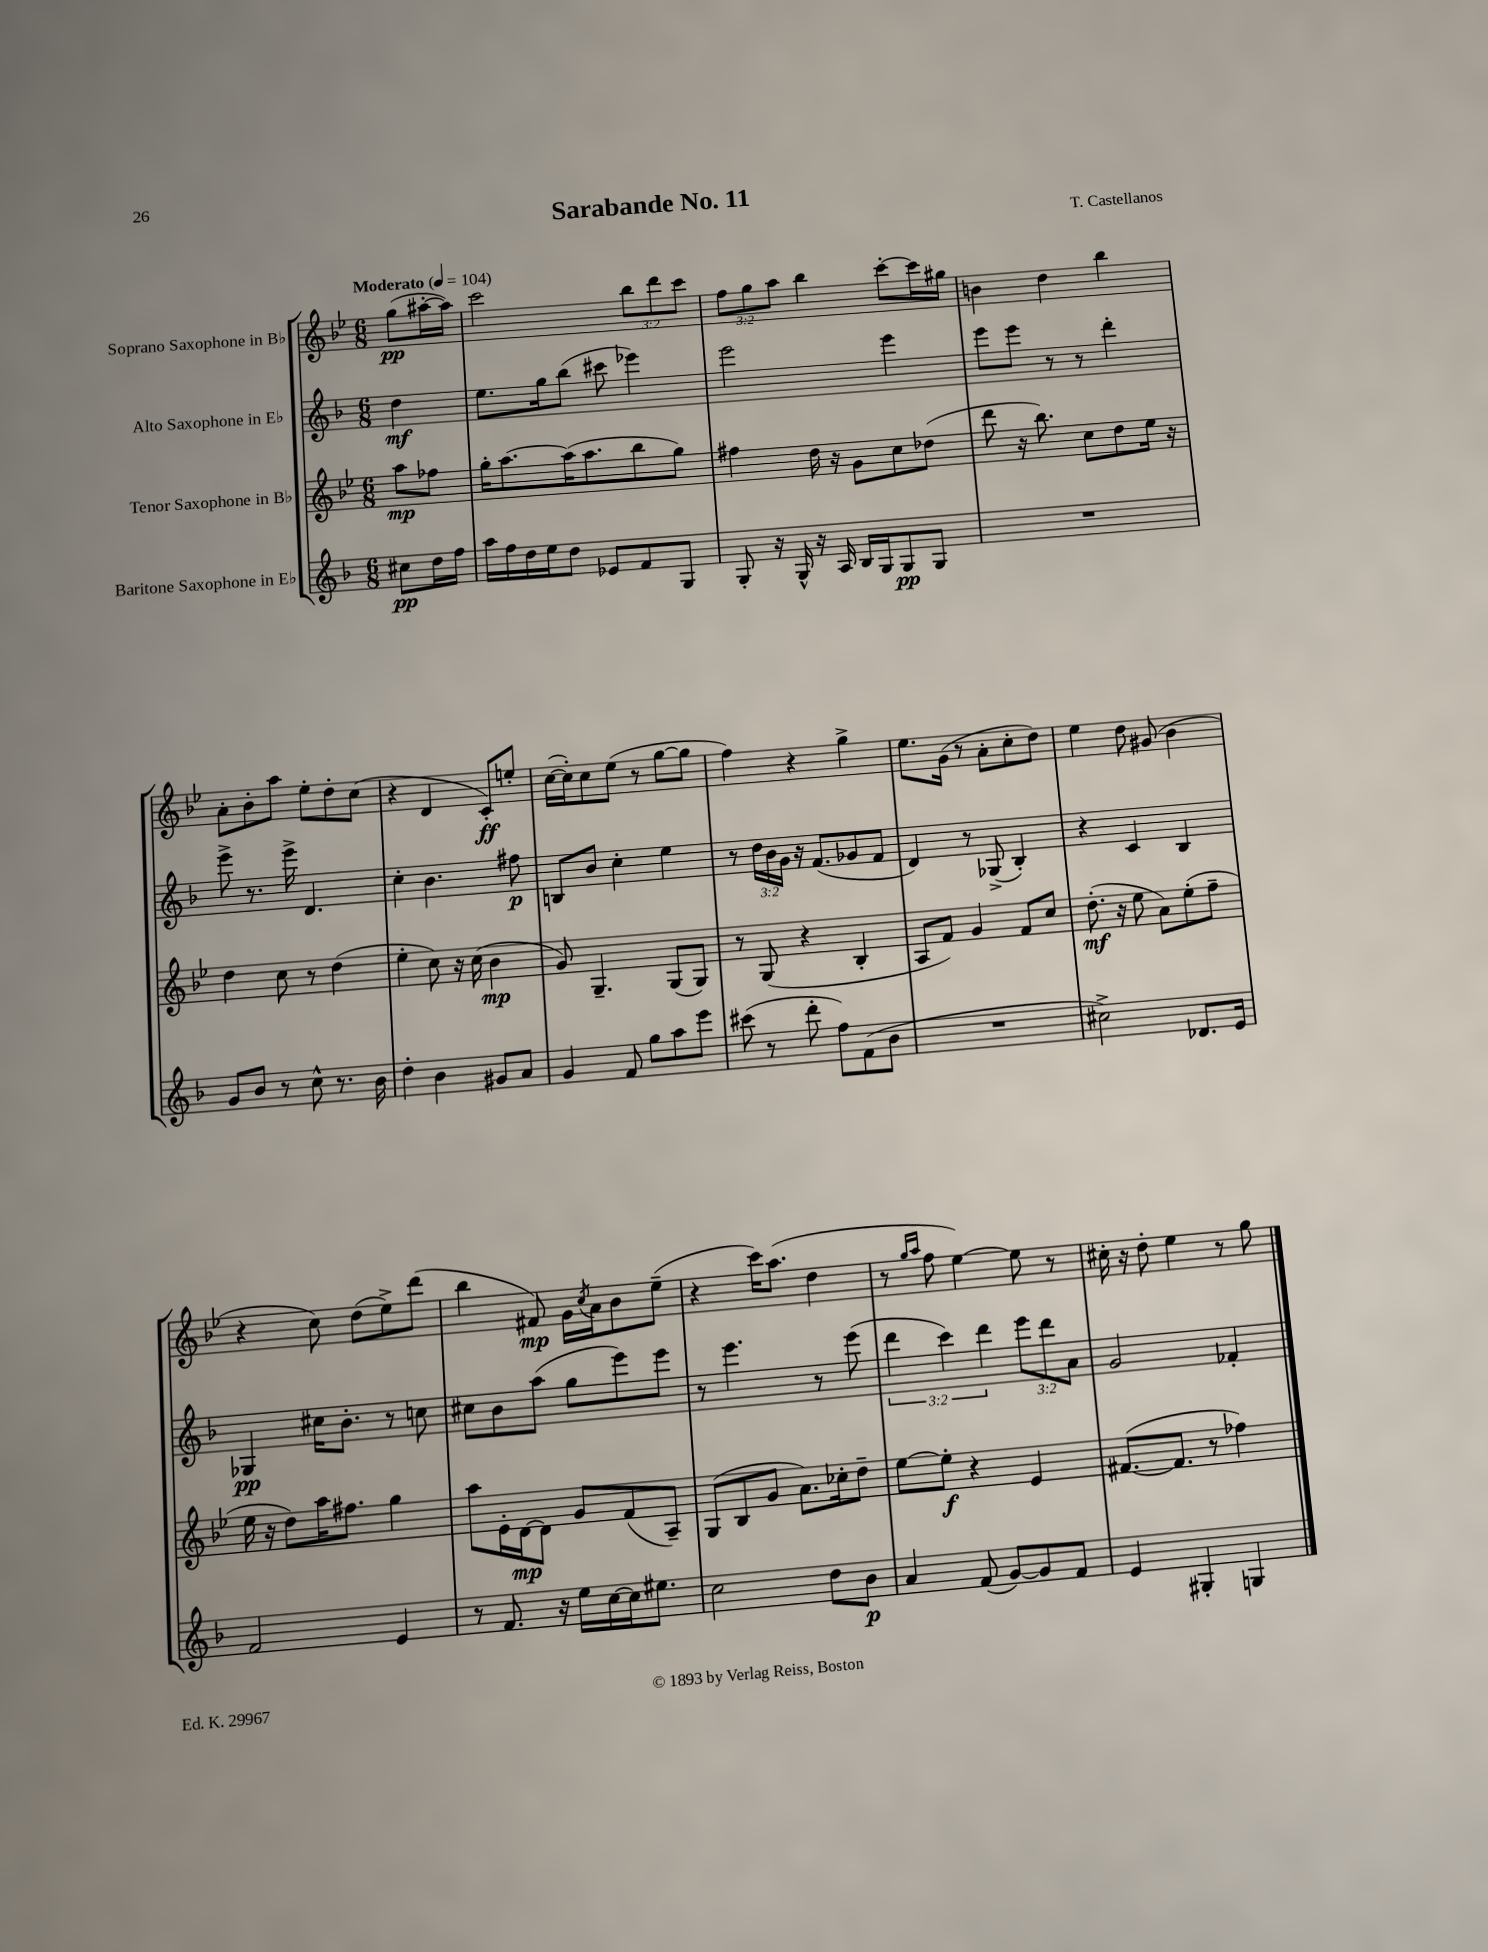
\header { title = "Sarabande No. 11" composer = "T. Castellanos" }
<<
\new StaffGroup <<
\new Staff = "s0" \with { instrumentName = "Soprano Saxophone in Bb" } {
    \clef treble \key bes \major \numericTimeSignature \time 6/8 \override Staff.TupletNumber.text = #tuplet-number::calc-fraction-text \partial 4 \tempo "Moderato" 4 = 104
    g''8\pp( ais''16~-. ais''16) |
    c'''2 \tuplet 3/2 { bes''8 d'''8 c'''8 } |
    \tuplet 3/2 { f''8 g''8 a''8 } bes''4 c'''8~-. c'''16 gis''16 |
    b'4 d''4 bes''4 |
    a'8-. bes'8-. a''8 ees''8-. d''8-. c''8( |
    r4 d'4 c'8-.\ff) e''8-. |
    c''16~( c''16-.) c''8 ees''8( r8 g''8~ g''8 |
    f''4) r4 g''4-> |
    ees''8. g'16( r8 a'8-. c''8-. d''8) |
    ees''4 d''8 gis'8( bes'4 |
    r4 c''8) d''8( ees''8->) d'''8( |
    bes''4 fis'8\mp) g'16 \acciaccatura { c''8 } a'16 bes'8 ees''8--( |
    r4 c'''16) a''8.( d''4 |
    r8 \grace { g''16 a''16 } f''8 ees''4~) ees''8 r8 |
    cis''16-. r16 d''8-. ees''4 r8 g''8 \bar "|." |
}
\new Staff = "s1" \with { instrumentName = "Alto Saxophone in Eb" } {
    \clef treble \key f \major \numericTimeSignature \time 6/8 \override Staff.TupletNumber.text = #tuplet-number::calc-fraction-text \partial 4
    d''4\mf |
    e''8. g''16 bes''8( cis'''8 ees'''4) |
    e'''2 e'''4 |
    e'''8 e'''8 r8 r8 d'''4-. |
    e'''8-> r8. e'''16-> d'4. |
    c''4-. bes'4. fis''8\p |
    b8 bes'8 c''4-. e''4 |
    r8 \tuplet 3/2 { d''16 bes'16 g'16 } r16 f'8.( ges'8 f'8 |
    d'4) r8 ges8->( bes4-.) |
    r4 c'4 bes4 |
    ges4\pp cis''16 bes'8.-. r8 c''8 |
    cis''8 bes'8 a''8( g''8 e'''8) e'''8 |
    r8 e'''4. r8 e'''8( |
    \tuplet 3/2 { d'''4 c'''4) d'''4 } \tuplet 3/2 { e'''8 d'''8 a'8 } |
    g'2 fes'4-. \bar "|." |
}
\new Staff = "s2" \with { instrumentName = "Tenor Saxophone in Bb" } {
    \clef treble \key bes \major \numericTimeSignature \time 6/8 \partial 4
    a''8\mp fes''8 |
    g''16-. a''8.~ a''16( a''8. bes''8 g''8) |
    fis''4 d''16 r16 g'8 c''8 des''8( |
    d'''8 r16 bes''8.) c''8 d''8 ees''16 r16 |
    d''4 c''8 r8 d''4( |
    ees''4-. c''8) r16 c''16( bes'4\mp |
    g'8) g4.-- g8( g8) |
    r8 g8( r4 bes4-. |
    a8 f'8) g'4 f'8 c''8 |
    d''8.-.\mf( r16 ees''8 a'8) ees''8-.( f''8-- |
    ees''16 r16 d''8) a''16 fis''8. g''4 |
    a''8 ees'16-. d'16~\mp d'8 g'8 f'8( a8--) |
    g8( bes8 g'8 a'8.) ces''16-. d''8-- |
    ees''8~ ees''8-.\f r4 ees'4 |
    fis'8.~( fis'8. r8 fes''4) \bar "|." |
}
\new Staff = "s3" \with { instrumentName = "Baritone Saxophone in Eb" } {
    \clef treble \key f \major \numericTimeSignature \time 6/8 \partial 4
    cis''8\pp d''16 f''16 |
    a''16 f''16 d''16 e''16 d''8 ees'8 f'8 g8 |
    g8-. r16 g16-^ r16 a16 bes16 g16 g8\pp g8 |
    R2. |
    g'8 bes'8 r8 c''8-^ r8. bes'16 |
    d''4-. bes'4 gis'8 a'8 |
    g'4 f'8 g''8 a''8 e'''8 |
    cis'''8( r8 d'''8-. f''8) f'8( bes'8 |
    R2. |
    cis''2->) des'8. e'16 |
    f'2 e'4 |
    r8 f'8. r16 e''16 c''16~ c''16 eis''8. |
    c''2 d''8 bes'8\p |
    a'4 f'8( g'8~) g'8 f'8 |
    e'4 gis4-. g4 \bar "|." |
}
>>
>>
\layout { \context { \Score \remove "Bar_number_engraver" } }
